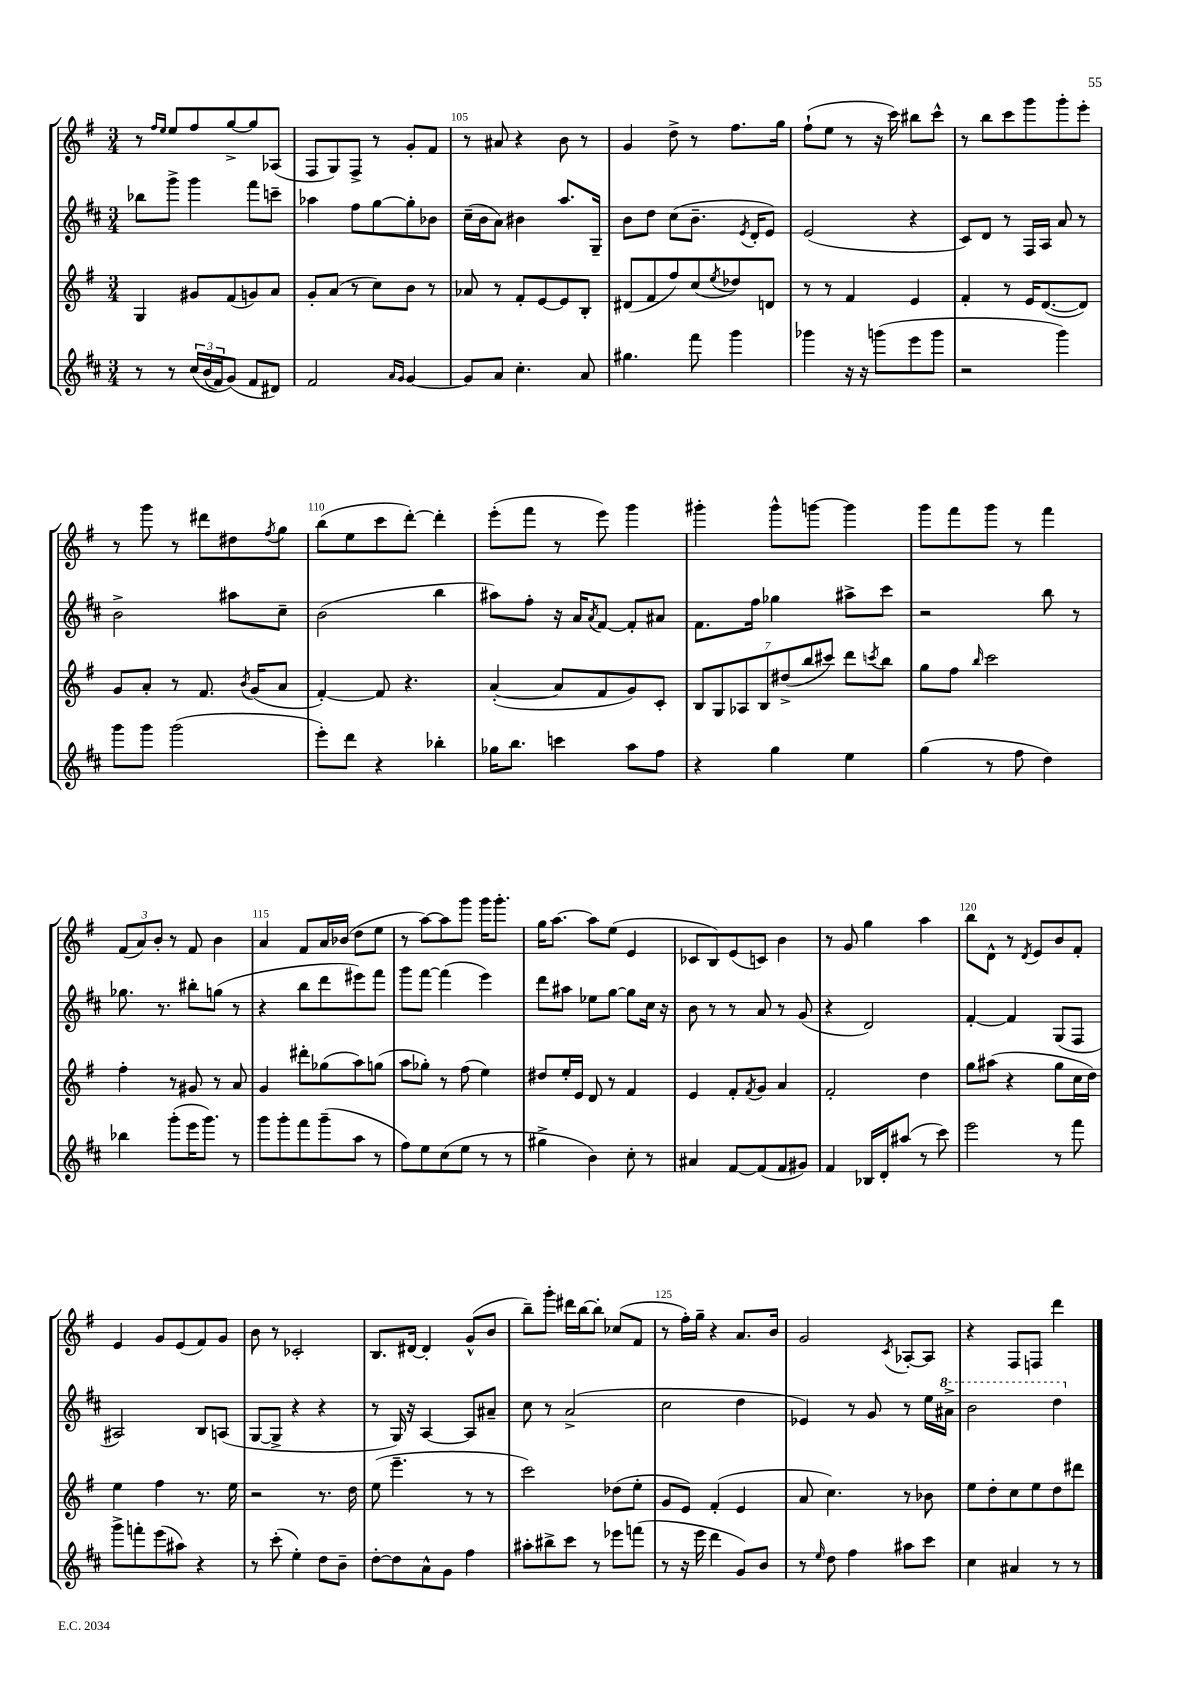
<<
\new StaffGroup <<
\new Staff = "s0" {
    \clef treble \key g \major \numericTimeSignature \time 3/4
    r8 \grace { fis''16 e''16 } e''8 fis''8 g''8~-> g''8 aes8( |
    fis8 g8) fis8-> r8 g'8-. fis'8 |
    r8 ais'8 r4 b'8 r8 |
    g'4 d''8-> r8 fis''8. g''16 |
    fis''8-!( e''8 r8 r16 c'''16) bis''8 c'''8-^ |
    r8 b''8 c'''8 g'''8 g'''8-. e'''8-. |
    r8 g'''8 r8 dis'''8 dis''8 \acciaccatura { fis''8 } g''8 |
    b''8( e''8 c'''8 d'''8~-.) d'''4-. |
    e'''8-.( fis'''8 r8 e'''8) g'''4 |
    gis'''4-. gis'''8-^ g'''8~ g'''4 |
    g'''8 fis'''8 g'''8 r8 fis'''4 |
    \tuplet 3/2 { fis'8( a'8) b'8-. } r8 fis'8 b'4 |
    a'4 fis'8 a'16 bes'16( d''8 e''8 |
    r8 a''8~) a''8 g'''8 g'''16 g'''8.-. |
    g''16 a''8.~ a''8 e''8( e'4 |
    ces'8 b8) e'8( c'8) b'4 |
    r8 g'8 g''4 a''4 |
    b''8 d'8-^ r8 \acciaccatura { d'8 } e'8 b'8 fis'8-. |
    e'4 g'8 e'8( fis'8) g'8 |
    b'8 r8 ces'2-. |
    b8. dis'16~ dis'4-. g'8-^( b'8 |
    b''8--) g'''8-. dis'''16 b''16~ b''8-. ces''8( fis'8 |
    r8 fis''16-.) g''16-- r4 a'8. b'16 |
    g'2 \acciaccatura { c'8 } aes8~-. aes8 |
    r4 fis8 f8 d'''4 \bar "|." |
}
\new Staff = "s1" {
    \clef treble \key d \major \numericTimeSignature \time 3/4
    bes''8 g'''8-> g'''4 fis'''8 c'''8-- |
    aes''4 fis''8 g''8~ g''8-. bes'8 |
    cis''16--( b'16 a'8) bis'4 a''8. g16-- |
    b'8 d''8 cis''8( b'8.-- \acciaccatura { e'8 } d'16-. e'8) |
    e'2( r4 |
    cis'8) d'8 r8 fis16 a16 a'8 r8 |
    b'2-> ais''8 cis''8-- |
    b'2( b''4 |
    ais''8) fis''8-. r16 a'16 \acciaccatura { a'8 } fis'8~ fis'8-. ais'8 |
    fis'8. fis''16 ges''4 ais''8-> cis'''8 |
    r2 b''8 r8 |
    ges''8. r8. bis''8-. g''8( r8 |
    r4 b''8 d'''8 eis'''8) fis'''8 |
    g'''8 fis'''8~ fis'''4( e'''4) |
    d'''8 ais''8 ees''8 g''8~ g''8 cis''16 r16 |
    b'8 r8 r8 a'8 r8 g'8( |
    r4 d'2) |
    fis'4~-. fis'4 g8( fis8 |
    ais2) b8 a8( |
    g8~ g8-> r4 r4 |
    r8 g16) r16 a4~ a8 ais'8-- |
    cis''8 r8 a'2->( |
    cis''2 d''4 |
    ees'4) r8 g'8 r8 e''16 \ottava #1 ais''16-> |
    b''2 d'''4 \ottava #0 \bar "|." |
}
\new Staff = "s2" {
    \clef treble \key g \major \numericTimeSignature \time 3/4
    g4 gis'8 fis'8( g'8) a'8 |
    g'8-. a'8( r8 c''8) b'8 r8 |
    aes'8 r8 fis'8-. e'8~ e'8 b8-. |
    dis'8( fis'8 fis''8) c''8( \acciaccatura { e''8 } des''8) d'8 |
    r8 r8 fis'4 e'4 |
    fis'4-. r8 e'16 d'8.~( d'8) |
    g'8 a'8-. r8 fis'8. \acciaccatura { b'8 } g'16( a'8 |
    fis'4~-.) fis'8 r4. |
    a'4~-.( a'8 fis'8 g'8) c'8-. |
    \tuplet 7/4 { b8 g8 aes8 b8 dis''8->( b''8 cis'''8) } d'''8 \acciaccatura { c'''8 } b''8 |
    g''8 fis''8 \grace { b''16 } c'''2 |
    fis''4-. r8 gis'8 r8 a'8 |
    g'4 dis'''8-. ges''8( a''8) g''8( |
    a''8 ges''8-.) r8 fis''8( e''4) |
    dis''8 e''16-. e'16 d'8 r8 fis'4 |
    e'4 fis'8-. \acciaccatura { fis'8 } g'8 a'4 |
    fis'2-. d''4 |
    g''8 ais''8( r4 g''8 c''16 d''16) |
    e''4 fis''4 r8. e''16 |
    r2 r8. d''16 |
    e''8( e'''4.-- r8 r8 |
    c'''2) des''8( e''8-. |
    g'8 e'8) fis'4-.( e'4 |
    a'8 c''4.) r8 bes'8 |
    e''8 d''8-. c''8 e''8 d''8 dis'''8 \bar "|." |
}
\new Staff = "s3" {
    \clef treble \key d \major \numericTimeSignature \time 3/4
    r8 r8 \tuplet 3/2 { cis''16\( b'16( fis'16) } g'8(\) fis'8 dis'8) |
    fis'2 \grace { a'16 g'16 } g'4~ |
    g'8 a'8 cis''4.-. a'8 |
    gis''4. fis'''8 g'''4 |
    ges'''4 r16 r16 g'''8( e'''8 g'''8 |
    r2 g'''4) |
    g'''8 g'''8 g'''2( |
    e'''8-.) d'''8 r4 bes''4-. |
    ges''16 b''8. c'''4 a''8 fis''8 |
    r4 g''4 e''4 |
    g''4( r8 fis''8 d''4) |
    bes''4 g'''8-.( e'''16 g'''8.) r8 |
    g'''8 g'''8-. fis'''8 g'''8--( a''8 r8 |
    fis''8) e''8 cis''8( e''8 r8 r8 |
    gis''4-> b'4) cis''8-. r8 |
    ais'4 fis'8~ fis'8( fis'8 gis'8) |
    fis'4 bes16 d'16-. ais''8( r8 cis'''8) |
    e'''2 r8 fis'''8 |
    g'''8-> f'''8-. e'''8( ais''8) r4 |
    r8 cis'''8-.( e''4-.) d''8 b'8-- |
    d''8~-. d''8 a'8-^ g'8 fis''4 |
    ais''8-. bis''8-> cis'''8 r8 ees'''8 f'''8( |
    r8 r16 e'''16 d'''4 g'8) b'8 |
    r8 \grace { e''16 } d''8 fis''4 ais''8 cis'''8 |
    cis''4 ais'4 r8 r8 \bar "|." |
}
>>
>>
\layout { \context { \Score currentBarNumber = #103 \override BarNumber.break-visibility = ##(#f #t #t) barNumberVisibility = #(every-nth-bar-number-visible 5) } }
